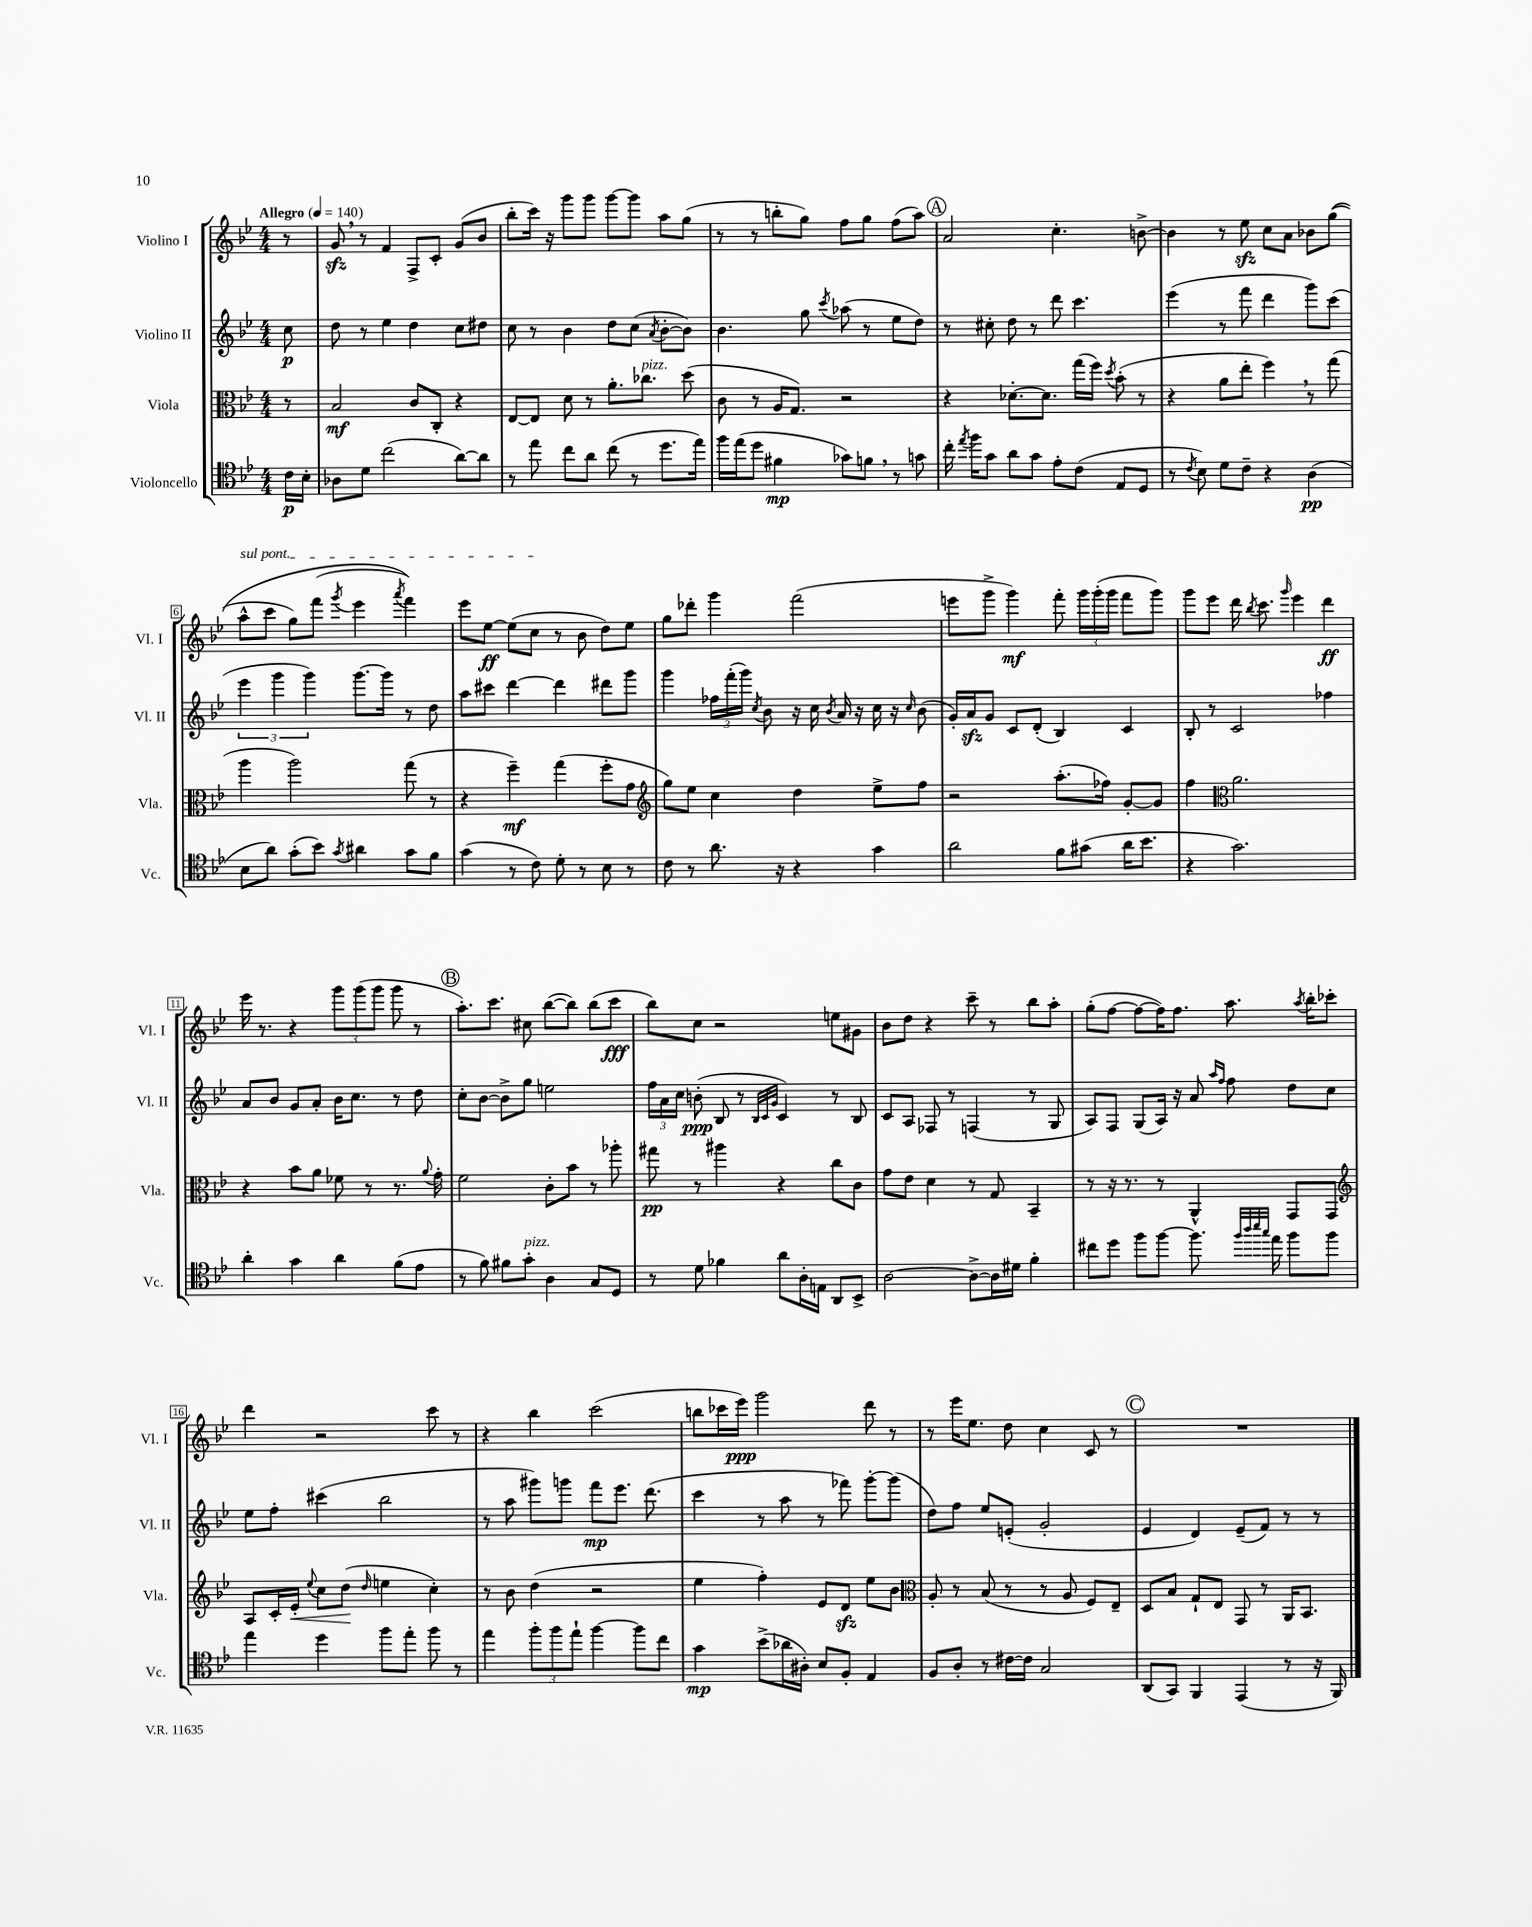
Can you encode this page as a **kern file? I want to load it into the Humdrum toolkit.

**kern	**kern	**kern	**kern
*staff4	*staff3	*staff2	*staff1
*clefC4	*clefC3	*clefG2	*clefG2
*k[b-e-]	*k[b-e-]	*k[b-e-]	*k[b-e-]
*M4/4	*M4/4	*M4/4	*M4/4
*MM140	*MM140	*MM140	*MM140
16c	8r	8cc	8r
16B-'	.	.	.
=	=	=	=
8A-	2B-	8dd	8g
8d	.	8r	8r
(2cc	.	4ee-	4f
.	8c	4dd	8F^
.	8C'	.	8c'
[8a)	4r	8cc	(8g
8a]	.	8dd#	8b-
=	=	=	=
8r	[8E-	8cc	8bb-'
8ee-	8E-]	8r	16ccc)
.	.	.	16r
8cc	8d	4b-	8ggg
8a	8r	.	8ggg
(8cc	8.a'	8dd	[8ggg
8r	.	(8cc	8ggg]
.	8.cc-	.	.
.	.	8qa	.
8.dd	.	[8b-'	8aa
.	(8dd	8b-])	(8gg
16ee-)	.	.	.
=	=	=	=
16ff	8c	4.b-	8r
(16ee-	.	.	.
8dd	8r	.	8r
4f#	16A	.	8bb'
.	8.G)	.	.
.	.	8gg	8gg)
.	.	8qccc	.
8g-)	2r	(8aa-	8ff
8f	.	8r	8gg
8r	.	8ee-	(8ff
8g	.	8dd)	8aa)
=	=	=	=
16cc'	4r	8r	2a
8qee-	.	.	.
16ff	.	.	.
8g	.	8cc#'	.
8a	[8.d-'	8dd	.
8g	.	8r	.
.	8.d-]	.	.
8e-'	.	8ddd	4.cc'
(8c	(16gg	4.ccc	.
.	16ff)	.	.
.	8qdd	.	.
8E-	(8b-'	.	.
8D	8r	.	[8b^
=	=	=	=
8r	4r	(4eee-	4b]
8qc	.	.	.
8B-)	.	.	.
8d	8a	8r	8r
8c~	8ee-'	8fff	8ee-
4r	4ff)	4ddd	8cc
.	.	.	8a
(4A	8r	8ggg)	8b-
.	(8gg	(8ccc	&((8gg
=	=	=	=
8B-	4aa	6eee-	8aa^^
8a)	.	.	8ccc
.	.	6ggg	.
(8g'	2aa)	.	8gg)
.	.	6ggg)	.
8b-)	.	.	(8fff
8qg	.	.	8qggg
4a#	.	[8.ggg	4eee-
.	.	16ggg]	.
.	.	.	8qaaa
8g	(8gg	8r	4fff)&)
8f	8r	8dd	.
=	=	=	=
(4g	4r	8aa	8eee-
.	.	8ccc#	[8ee-
8r	4ff~)	[4ddd	(8ee-]
8c)	.	.	8cc
8d'	(4gg	4ddd]	8r
8r	.	.	8b-
8B-	8ff'	8ddd#	8dd)
8r	8g	8ggg	8ee-
=	=	=	=
*	*clefG2	*	*
8c	8gg)	4ggg	8gg
8r	8ee-	.	8ddd-'
8.a	4cc	24ff-	4ggg
.	.	(24fff'	.
.	.	24ggg)	.
.	.	8qcc	.
.	.	8b-	.
16r	.	.	.
4r	4dd	16r	(2fff
.	.	16cc	.
.	.	8qb-	.
.	.	16a	.
.	.	16r	.
4g	8ee-^	16cc	.
.	.	16r	.
.	.	16qqcc	.
.	8ff	(8b-	.
=	=	=	=
2a	2r	16g')	8eee
.	.	16a	.
.	.	8g	8ggg^
.	.	8c	4ggg)
.	.	(8d'	.
8f	(8.aa'	4B-)	8fff'
(8g#	.	.	24ggg
.	.	.	(24ggg'
.	16ff-)	.	.
.	.	.	24ggg
16a	[8g'	4c	8fff
8.b-	.	.	.
.	8g]	.	8ggg)
=	=	=	=
4r	4ff	8B-'	8ggg
.	.	8r	8eee-
*	*clefC3	*	*
2.g)	2.a	2c	16ddd
.	.	.	8qbb-
.	.	.	8.ccc
.	.	.	16qqggg
.	.	.	4eee-
.	.	4ff-	4ddd
=	=	=	=
4a'	4r	8a	16eee-
.	.	.	8.r
.	.	8b-	.
4g	8b-	8g	4r
.	8a	8a'	.
4a	8f-	16b-	12ggg
.	.	8.cc	.
.	.	.	(12ggg
.	8r	.	.
.	.	.	12ggg
(8f	8.r	8r	8ggg
8e-	.	8dd	8r
.	8qqa	.	.
.	16g'	.	.
=	=	=	=
8r	2f	8cc'	8.aa')
8f)	.	[8b-	.
.	.	.	8.ccc
8f#	.	8b-^]	.
8g'	.	8gg	8cc#
4A	8c'	2ee	([8bb-
.	8b-	.	8bb-])
8G	8r	.	(8bb-
8D	8aa-'	.	8ccc
=	=	=	=
8r	8gg#	24ff	8bb-)
.	.	24a	.
.	.	24cc	.
8d	8r	(8b'	8cc
4f-	4aa#	8B-	2r
.	.	8r	.
.	.	32qqB-	.
.	.	32qqc	.
.	.	32qqg	.
8a	4r	4c)	.
16A'	.	.	.
16E	.	.	.
8AA	8cc	8r	8ee
8BB-^	8c	8B-	8g#
=	=	=	=
[2A	8g	8c	8b-
.	8e-	8A	8dd
.	4d	8F-	4r
.	.	8r	.
8A^_	8r	(4F	8ccc~
16A]	8G	.	8r
16d#	.	.	.
4f'	4BB-~	8r	8bb-
.	.	8G	8aa'
=	=	=	=
8cc#	8r	8A)	(8gg'
8dd	16r	8F	[8ff
.	8.r	.	.
8ff	.	(8G	8ff_
[8ff	8r	16A)	16ff])
.	.	16r	8.ff
8.ff]	4AA^^	8a	.
.	.	16qqaa	.
.	.	16qqff	.
.	.	8ff	8.aa
32qqff	.	.	.
32qqaa	.	.	.
32qqbb-	.	.	.
32qqgg	.	.	.
16ee-	.	.	.
8ff	8GG	8dd	.
.	.	.	8qaa
.	.	.	16bb-'
8ff	8GG	8cc	8ccc-'
=	=	=	=
*	*clefG2	*	*
4ee-	8A	8ee-	4ddd
.	16c'	8ff'	.
.	16e-'	.	.
.	8qqee-	.	.
4dd	8cc	(4ccc#	2r
.	(8dd	.	.
.	16qqdd	.	.
8ff	4ee	2bb-	.
8ee-'	.	.	.
8ff	4cc')	.	8ccc
8r	.	.	8r
=	=	=	=
4ee-	8r	8r	4r
.	8b-	8aa	.
12ff'	(4dd	8ggg#)	4bb-
12ff	.	.	.
.	.	8ggg	.
12ee-`	.	.	.
[4ff	2r	8fff	(2ccc
.	.	8.eee-	.
8ff]	.	.	.
.	.	(8.ddd	.
8cc	.	.	.
=	=	=	=
4g	4ee-	4ccc	8bb
.	.	.	16ccc-
.	.	.	16eee-)
(8b-^	4ff')	8r	2ggg
16a-	.	8aa	.
16A#')	.	.	.
8B-	8e-	8r	.
8F'	8d	8fff-)	.
4E-	8ee-	[8ggg'	8ddd
.	8b-	(8ggg]	8r
=	=	=	=
*	*clefC3	*	*
8F	8A'	8dd)	8r
8A'	8r	8ff	16eee-
.	.	.	8.ee-
8r	(8B-	8ee-	.
[16c#	8r	(8e'	8dd
16c#]	.	.	.
2G	8r	2g'	4cc
.	8A	.	.
.	8F)	.	8c
.	8E-~	.	8r
=	=	=	=
(8AA	8D	4e-	1r
8GG)	8B-	.	.
4FF	8G`	4d)	.
.	8E-	.	.
(4EE-	8GG	(8e-~	.
.	8r	8f)	.
8r	16AA	8r	.
.	8.BB-	.	.
16r	.	8r	.
16FF)	.	.	.
==	==	==	==
*-	*-	*-	*-
